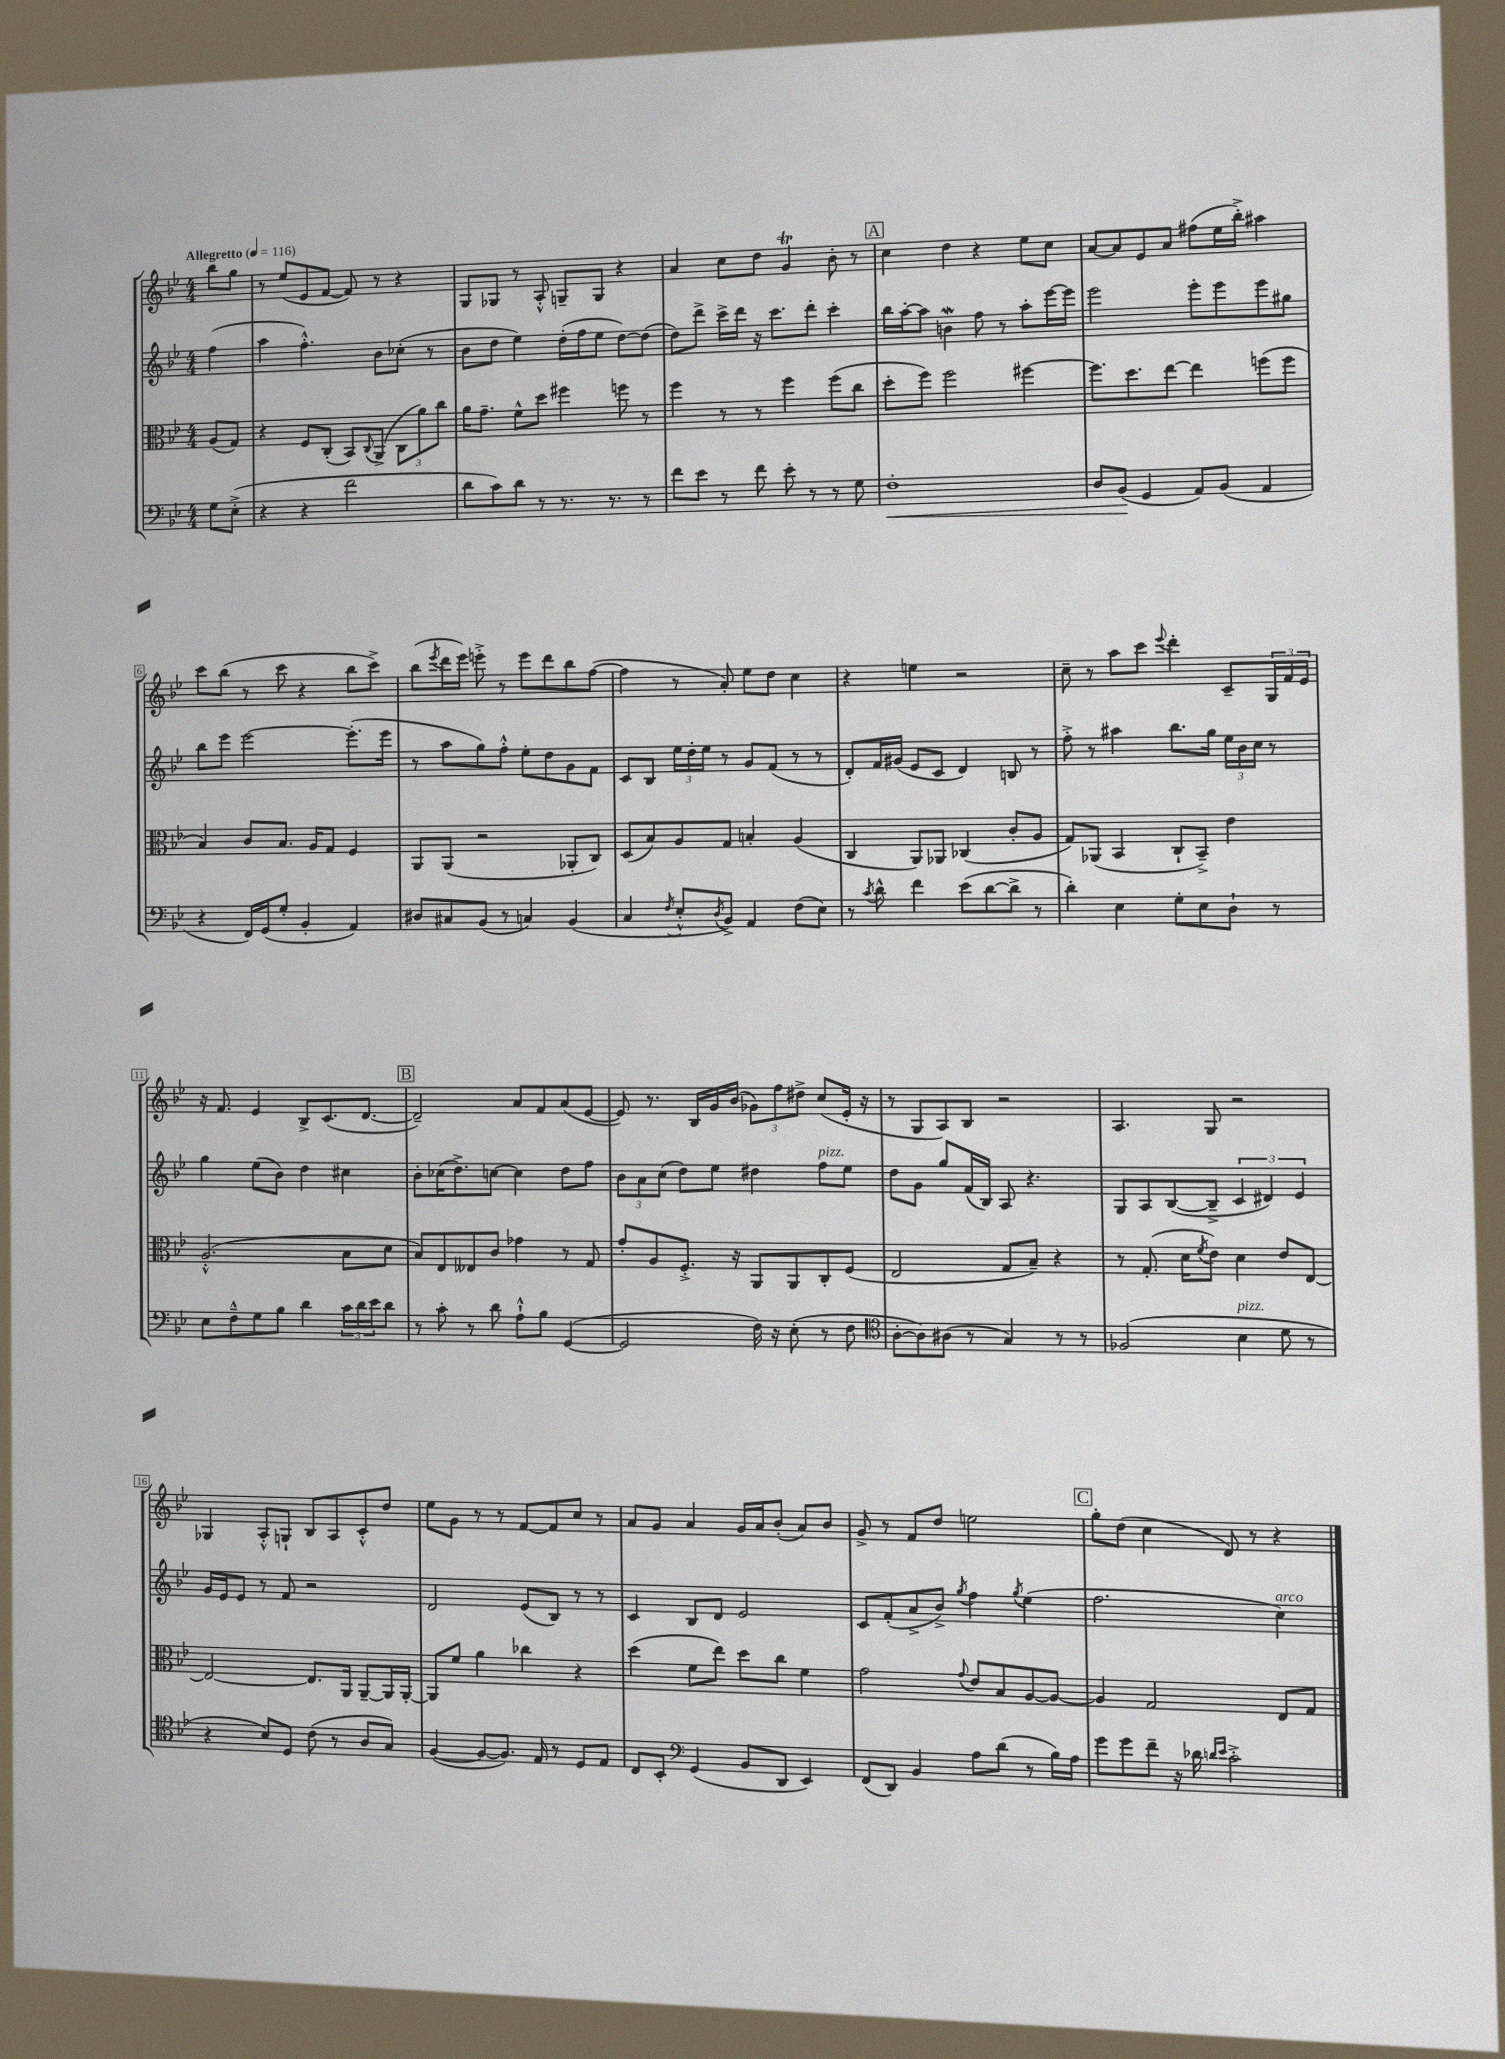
<<
\new StaffGroup <<
\new Staff = "s0" {
    \clef treble \key bes \major \numericTimeSignature \time 4/4 \partial 4 \tempo "Allegretto" 4 = 116
    bes''8 g''8 |
    r8 ees''8( ees'8 f'8~ f'8) r8 r4 |
    g8 ges8 r8 a8-.-^ g8-- g8 r4 |
    a'4 c''8 d''8 g'4\trill bes'8-. r8 |
    \mark \markup { \box "A" } c''4 d''4 r4 ees''8 c''8 |
    a'8~ a'8 ees'8 a'8 fis''8( ees''16 bes''16-.->) ais''4 |
    c'''8 bes''8( r8 c'''8 r4 bes''8 c'''8->) |
    bes''8( \acciaccatura { ees'''8 } d'''16 ees'''16) e'''8-.-> r8 e'''8 d'''8 bes''8 f''8~( |
    f''4 r8 a'8-.) ees''8 d''8 c''4 |
    r4 e''4 r2 |
    c''8-- r8 a''8 c'''8 \appoggiatura { ees'''8 } d'''4-. c'8-- \tuplet 3/2 { g16 f'16 ees'16 } |
    r16 f'8. ees'4 bes8-> c'8.( d'8.~ |
    \mark \markup { \box "B" } d'2--) a'8 f'8 a'8( ees'8~ |
    ees'8) r8. bes16 g'16 bes'16( \tuplet 3/2 { ges'8) f''8 dis''8-> } c''8( ees'16-. r16 |
    r8 g8 a8) bes8 r2 |
    a4. g8 r2 |
    ges4 a8-.-^ g8-! bes8 a8 c'8-.-^ d''8 |
    ees''8 g'8 r8 r8 f'8~ f'8 c''8 r8 |
    a'8 g'8 a'4 g'16 a'16 bes'8-.( a'8) bes'8 |
    g'8-> r8 f'8 d''8 e''2 |
    \mark \markup { \box "C" } g''8-. d''8( c''4 d'8) r8 r4 \bar "|." |
}
\new Staff = "s1" {
    \clef treble \key bes \major \numericTimeSignature \time 4/4 \partial 4
    f''4( |
    a''4 f''4.-.-^) bes'8 ces''8-.( r8 |
    bes'8 d''8 ees''4) d''16-.( f''16 ees''8 d''8~) d''8( |
    d''8) d'''8-> c'''16-> d'''16 r16 c'''8. d'''8-. c'''4-. |
    \mark \markup { \box "A" } bes''16 a''16~-. a''8 b'4\mordent f''8 r8 a''8-. ees'''16~ ees'''16 |
    ees'''2 ees'''8-. ees'''8 ees'''8 gis''8 |
    bes''8 ees'''8 ees'''2~ ees'''8.-.( ees'''16 |
    r8 a''8 g''8) f''8-.-^ ees''8-. d''8 g'8 f'8 |
    c'8 bes8 \tuplet 3/2 { ees''16 d''16-. ees''16 } r8 g'8 f'8( r8 r8 |
    d'8-.) f'16 gis'16( ees'8 c'8 d'4) b8 r8 |
    f''8-.-> r8 ais''4 bes''8. g''16 \tuplet 3/2 { ees''16 bes'16 c''16 } r8 |
    g''4 ees''8( bes'8) d''4 cis''4 |
    \mark \markup { \box "B" } bes'8-. ces''16( d''8.->) c''8~ c''4 d''8 f''8 |
    \tuplet 3/2 { bes'8 a'8 c''8( } d''8) ees''8 dis''4 f''8^\markup { \italic "pizz." } ees''8 |
    d''8 g'8 g''8 f'16( bes16) a8 r4. |
    g8 a8 bes8~( bes8---> \tuplet 3/2 { c'4 dis'4) ees'4 } |
    g'16 ees'16 ees'8 r8 f'8 r2 |
    d'2 ees'8( bes8) r8 r8 |
    c'4 bes8 d'8 ees'2 |
    c'8 f'8-.( a'8-> bes'8->) \acciaccatura { g''8 } f''4 \acciaccatura { g''8 } ees''4( |
    \mark \markup { \box "C" } f''2. c''4^\markup { \italic "arco" }) \bar "|." |
}
\new Staff = "s2" {
    \clef alto \key bes \major \numericTimeSignature \time 4/4 \partial 4
    a8( g8) |
    r4 f8 c8-.( bes,8) \appoggiatura { c8 } a,8->( \tuplet 3/2 { c8 a'8) c''8 } |
    a'16 g'8.-- f'8-^ d''8 fis''4 f''8 r8 |
    f''4 r8 r8 f''4 f''8( c''8 |
    \mark \markup { \box "A" } d''8-. f''8) f''2 fis''4~ |
    fis''8. d''8. ees''8~ ees''4 f''8( f''8 |
    bes4) c'8 bes8. a16 g8 f4 |
    a,8 a,8( r2 aes,8-. c8) |
    d8( bes8) a8 g8 b4-. a4( |
    c4 a,8) aes,8 ces4( c'8-. a8 |
    g8) aes,8( bes,4 c8-! bes,8--->) ees'4 |
    a2.-.-^( bes8 d'8 |
    \mark \markup { \box "B" } bes8) ees8 eeses8 c'8 ges'4 r8 g8 |
    g'8-. a8 f8.-.-> r16 a,8 a,8 c8-. f8( |
    ees2 g8 bes8--) r4 |
    r8 g8.-.( d'16 \acciaccatura { f'8 } ees'8) d'4 ees'8 ees8~ |
    ees2~ ees8. a,16 a,8~-- a,16 a,16~-. |
    a,8 f'8 a'4 ces''4 r4 |
    d''4( f'8 ees''8) d''8 c''8 f'4 |
    g'2 \appoggiatura { g'8 } ees'8 bes8 a8~ a8~ |
    \mark \markup { \box "C" } a4 g2 ees8 g8 \bar "|." |
}
\new Staff = "s3" {
    \clef bass \key bes \major \numericTimeSignature \time 4/4 \partial 4
    g8 ees8-.->( |
    r4 r4 f'2 |
    d'8 c'8) d'8 r8 r8. r8. r8 |
    f'8 ees'8 r8 f'8 ees'8-. r8 r8 g8 |
    \mark \markup { \box "A" } f1-.\< |
    d8 bes,8\!( g,4 a,8) bes,8( a,4 |
    r4 f,16) g,16( g8-. bes,4-. a,4) |
    dis8 cis8 bes,8( r8 c4) bes,4( |
    c4 \acciaccatura { f8 } ees8-.-^ \acciaccatura { d8 } bes,8->) a,4 f8( ees8) |
    r8 \acciaccatura { c'8 } d'8-^ f'4 ees'8( d'8~ d'8-> r8 |
    d'4-.) ees4 g8-. ees8 d8-! r8 |
    ees8 f8---^ g8 bes8 d'4 \tuplet 3/2 { c'16 d'16 ees'16 } d'8 |
    \mark \markup { \box "B" } r8 c'8-. r8 d'8 a8-!-^ bes8 g,4~( |
    g,2 f16) r16 ees8-.( r8 f8 |
    \clef tenor a8~-. a8) ais8( r8 g4) r8 r8 |
    fes2( bes4^\markup { \italic "pizz." } d'8 r8 |
    r4 bes8) d8 c'8( r8 a8 g8) |
    f4~( f8~ f8.) ees16 r8 d8 ees8 |
    c8 bes,8-. \clef bass g,4( bes,8 d,8 ees,4) |
    f,8( d,8) bes,4 a8 d'8( r8 bes16) a16 |
    \mark \markup { \box "C" } g'8 g'8 f'8-- r16 des'16 \grace { d'16 ees'16 } c'2-.-> \bar "|." |
}
>>
>>
\layout { \context { \Score \override BarNumber.stencil = #(make-stencil-boxer 0.1 0.3 ly:text-interface::print) } }
